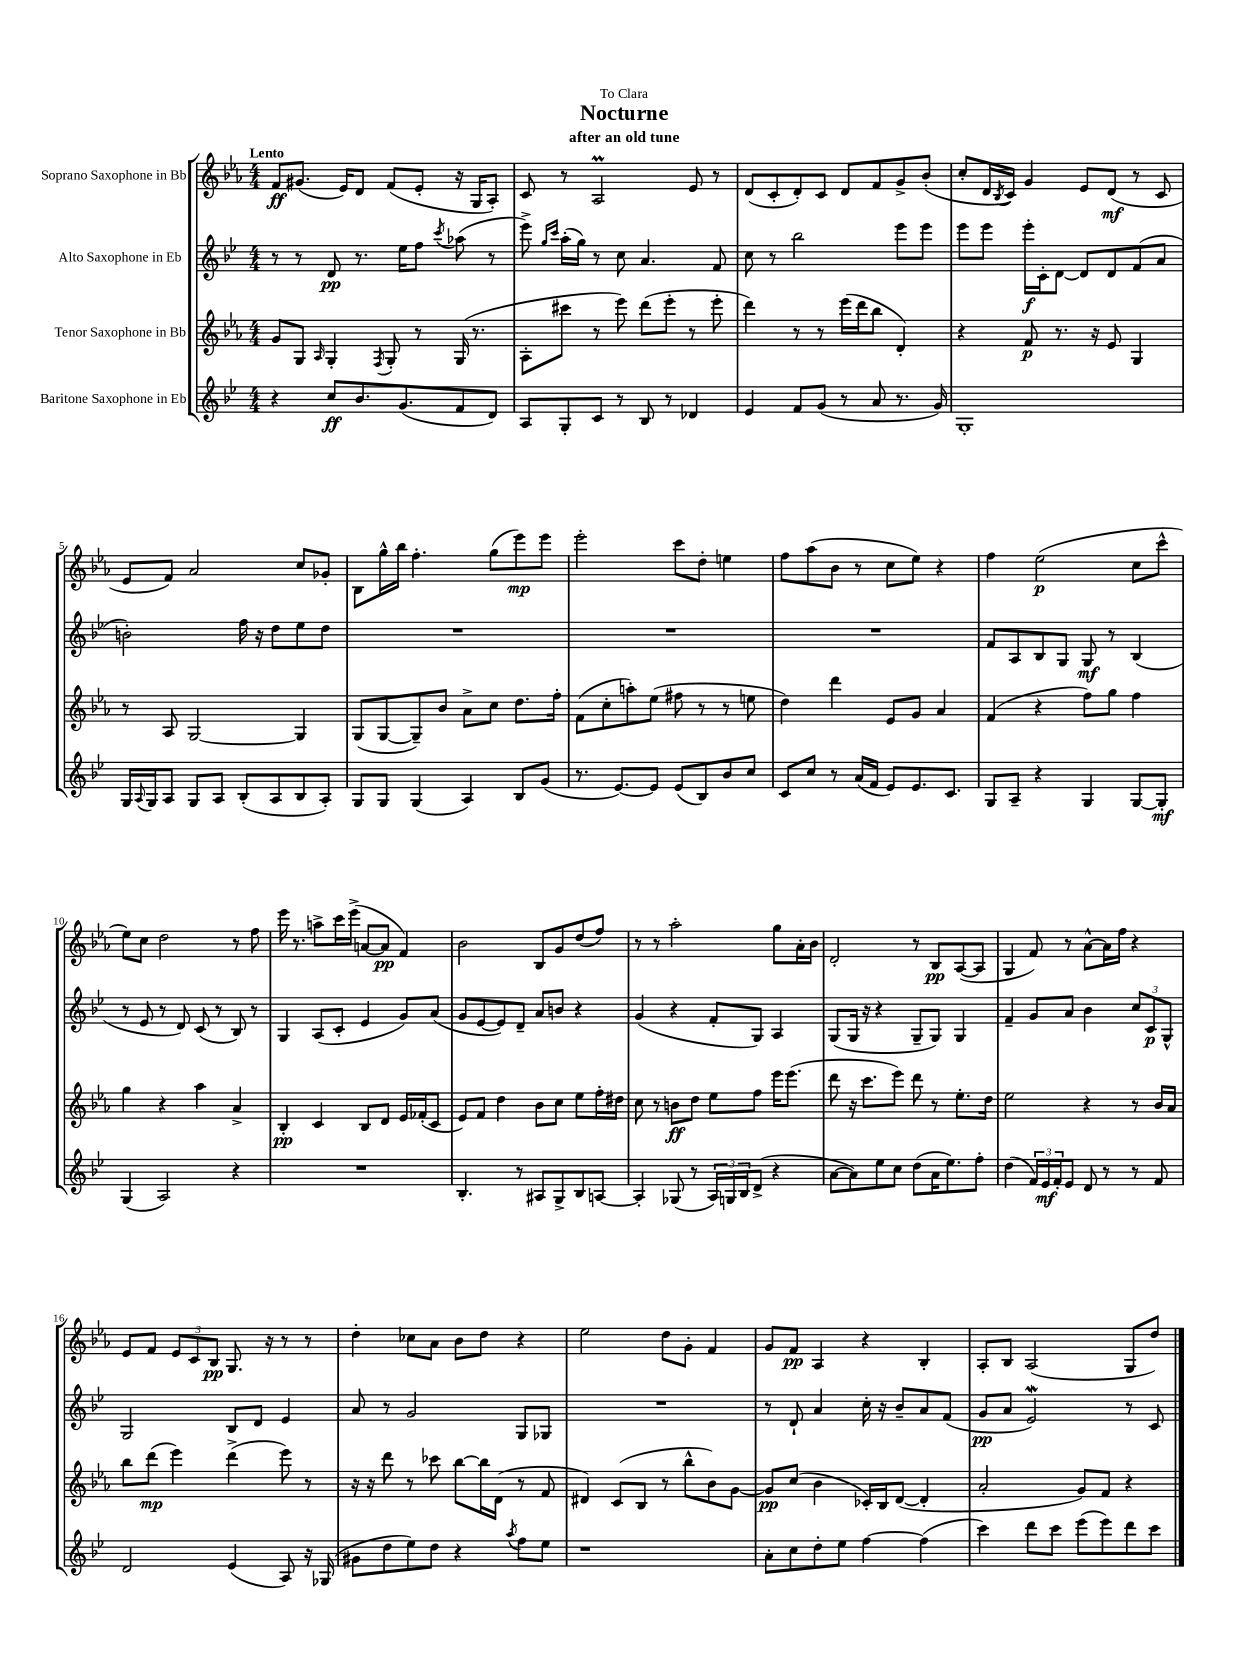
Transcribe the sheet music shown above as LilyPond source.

\header { title = "Nocturne" subtitle = "after an old tune" dedication = "To Clara" }
<<
\new StaffGroup <<
\new Staff = "s0" \with { instrumentName = "Soprano Saxophone in Bb" } {
    \clef treble \key ees \major \numericTimeSignature \time 4/4 \tempo "Lento"
    f'8\ff gis'8.( ees'16) d'8 f'8( ees'8-. r16 g16 aes8-.) |
    c'8 r8 aes2\prall ees'8 r8 |
    d'8( c'8-. d'8-.) c'8 d'8 f'8 g'8-> bes'8-.( |
    c''8-. d'16 \acciaccatura { bes8 } c'16) g'4 ees'8 d'8\mf( r8 c'8 |
    ees'8 f'8) aes'2 c''8 ges'8-. |
    bes8 g''16-^ bes''16 f''4.-. g''8( ees'''8\mp) ees'''8 |
    ees'''2-. c'''8 d''8-. e''4 |
    f''8 aes''8( bes'8 r8 c''8 ees''8) r4 |
    f''4 ees''2\p( c''8 c'''8-^ |
    ees''8) c''8 d''2 r8 f''8 |
    ees'''16 r8. a''8-> c'''16 ees'''16->( a'8~ a'8\pp f'4) |
    bes'2 bes8 g'8 d''8( f''8) |
    r8 r8 aes''2-. g''8 aes'16-. bes'16 |
    d'2-. r8 bes8\pp aes8~( aes8 |
    g4 f'8) r8 aes'8~-^ aes'16 f''16 r4 |
    ees'8 f'8 \tuplet 3/2 { ees'8 c'8 bes8\pp } g8. r16 r8 r8 |
    d''4-. ces''8 aes'8 bes'8 d''8 r4 |
    ees''2 d''8 g'8-. f'4 |
    g'8 f'8\pp aes4 r4 bes4-. |
    aes8-. bes8 aes2( g8 d''8) \bar "|." |
}
\new Staff = "s1" \with { instrumentName = "Alto Saxophone in Eb" } {
    \clef treble \key bes \major \numericTimeSignature \time 4/4
    r8 r8 d'8\pp r8. ees''16 f''8 \acciaccatura { c'''8 } aes''8( r8 |
    ees'''8->) \grace { g''16 c'''16 } a''16-.( g''16) r8 c''8 a'4. f'8 |
    c''8 r8 bes''2 ees'''8 ees'''8 |
    ees'''8 ees'''8 ees'''16-.\f c'16-. d'8~ d'8 d'8 f'8( a'8 |
    b'2-.) f''16 r16 d''8 ees''8 d''8 |
    R1 |
    R1 |
    R1 |
    f'8 a8 bes8 g8 g8\mf r8 bes4( |
    r8 ees'8 r8 d'8) c'8( r8 bes8) r8 |
    g4 a8( c'8-. ees'4 g'8) a'8( |
    g'8 ees'8~ ees'8) d'8-- a'8 b'8 r4 |
    g'4( r4 f'8-. g8) a4 |
    g8( g16 r16 r4 g8-- g8) g4 |
    f'4-- g'8 a'8 bes'4 \tuplet 3/2 { c''8 c'8\p g8-^ } |
    g2 bes8 d'8 ees'4 |
    a'8 r8 g'2 g8 ges8 |
    R1 |
    r8 d'8-! a'4 c''16-. r16 bes'8-- a'8 f'8( |
    g'8\pp a'8 ees'2\mordent) r8 c'8 \bar "|." |
}
\new Staff = "s2" \with { instrumentName = "Tenor Saxophone in Bb" } {
    \clef treble \key ees \major \numericTimeSignature \time 4/4
    g'8 g8 \grace { aes16 } g4-. \acciaccatura { f8 } g8-. r8 g16( r8. |
    aes8-. cis'''8 r8 ees'''8) d'''8( ees'''8-. r8 ees'''8-. |
    d'''4) r8 r8 ees'''16( d'''16 bes''8 d'4-.) |
    r4 f'8\p r8. r16 ees'8 g4 |
    r8 aes8 g2~ g4 |
    g8( g8~ g8--) bes'8 aes'8-> c''8 d''8. f''16-. |
    f'8( c''8-. a''8-.) ees''8( fis''8 r8 r8 e''8 |
    d''4) d'''4 ees'8 g'8 aes'4 |
    f'4( r4 f''8) g''8 f''4 |
    g''4 r4 aes''4 aes'4-> |
    bes4-.\pp c'4 bes8 d'8 ees'16 fes'16-.( c'8 |
    ees'8) f'8 d''4 bes'8 c''8 ees''8 f''16-. dis''16 |
    c''8 r8 b'8\ff d''8 ees''8 f''8 ees'''16 ees'''8.( |
    d'''8 r16 c'''8. ees'''8) d'''8 r8 ees''8.-. d''16 |
    ees''2 r4 r8 bes'16 aes'16 |
    bes''8 d'''8\mp( ees'''4) d'''4->( ees'''8) r8 |
    r16 r16 d'''8 r8 ces'''8 bes''8~ bes''16 d'16( r8 f'8 |
    dis'4) c'8( bes8 r8 bes''8-^ bes'8) g'8~ |
    g'8\pp c''8( bes'4 ces'16-.) bes16 d'8~( d'4-. |
    aes'2-. g'8) f'8 r4 \bar "|." |
}
\new Staff = "s3" \with { instrumentName = "Baritone Saxophone in Eb" } {
    \clef treble \key bes \major \numericTimeSignature \time 4/4
    r4 c''8\ff bes'8. g'8.( f'8 d'8) |
    a8 g8-. c'8 r8 bes8 r8 des'4 |
    ees'4 f'8 g'8( r8 a'8 r8. g'16) |
    g1-. |
    g16 \appoggiatura { a8 } g16 a8 g8 a8 bes8-.( a8 bes8 a8-.) |
    g8 g8 g4( a4) bes8 g'8( |
    r8. ees'8.~) ees'8 ees'8( bes8) bes'8 c''8 |
    c'8 c''8 r8 a'16( f'16 ees'8) ees'8. c'8. |
    g8 a8-- r4 g4 g8~ g8-.\mf |
    g4( a2) r4 |
    R1 |
    bes4.-. r8 ais8 g8-> bes8 a8~ |
    a4-. ges8( r8 \tuplet 3/2 { a16) g16 bes16 } d'8->( r4 |
    a'8~ a'8) ees''8 c''8 d''8( a'16 ees''8.) f''8-. |
    d''4( \tuplet 3/2 { f'16) ees'16\mf f'16-. } ees'8 d'8 r8 r8 f'8 |
    d'2 ees'4( a8) r16 ges16( |
    gis'8 d''8 ees''8) d''8 r4 \acciaccatura { a''8 } f''8 ees''8 |
    r1 |
    a'8-. c''8 d''8-. ees''8 f''4~ f''4( |
    c'''4) d'''8 c'''8 ees'''8( ees'''8) d'''8 c'''8 \bar "|." |
}
>>
>>
